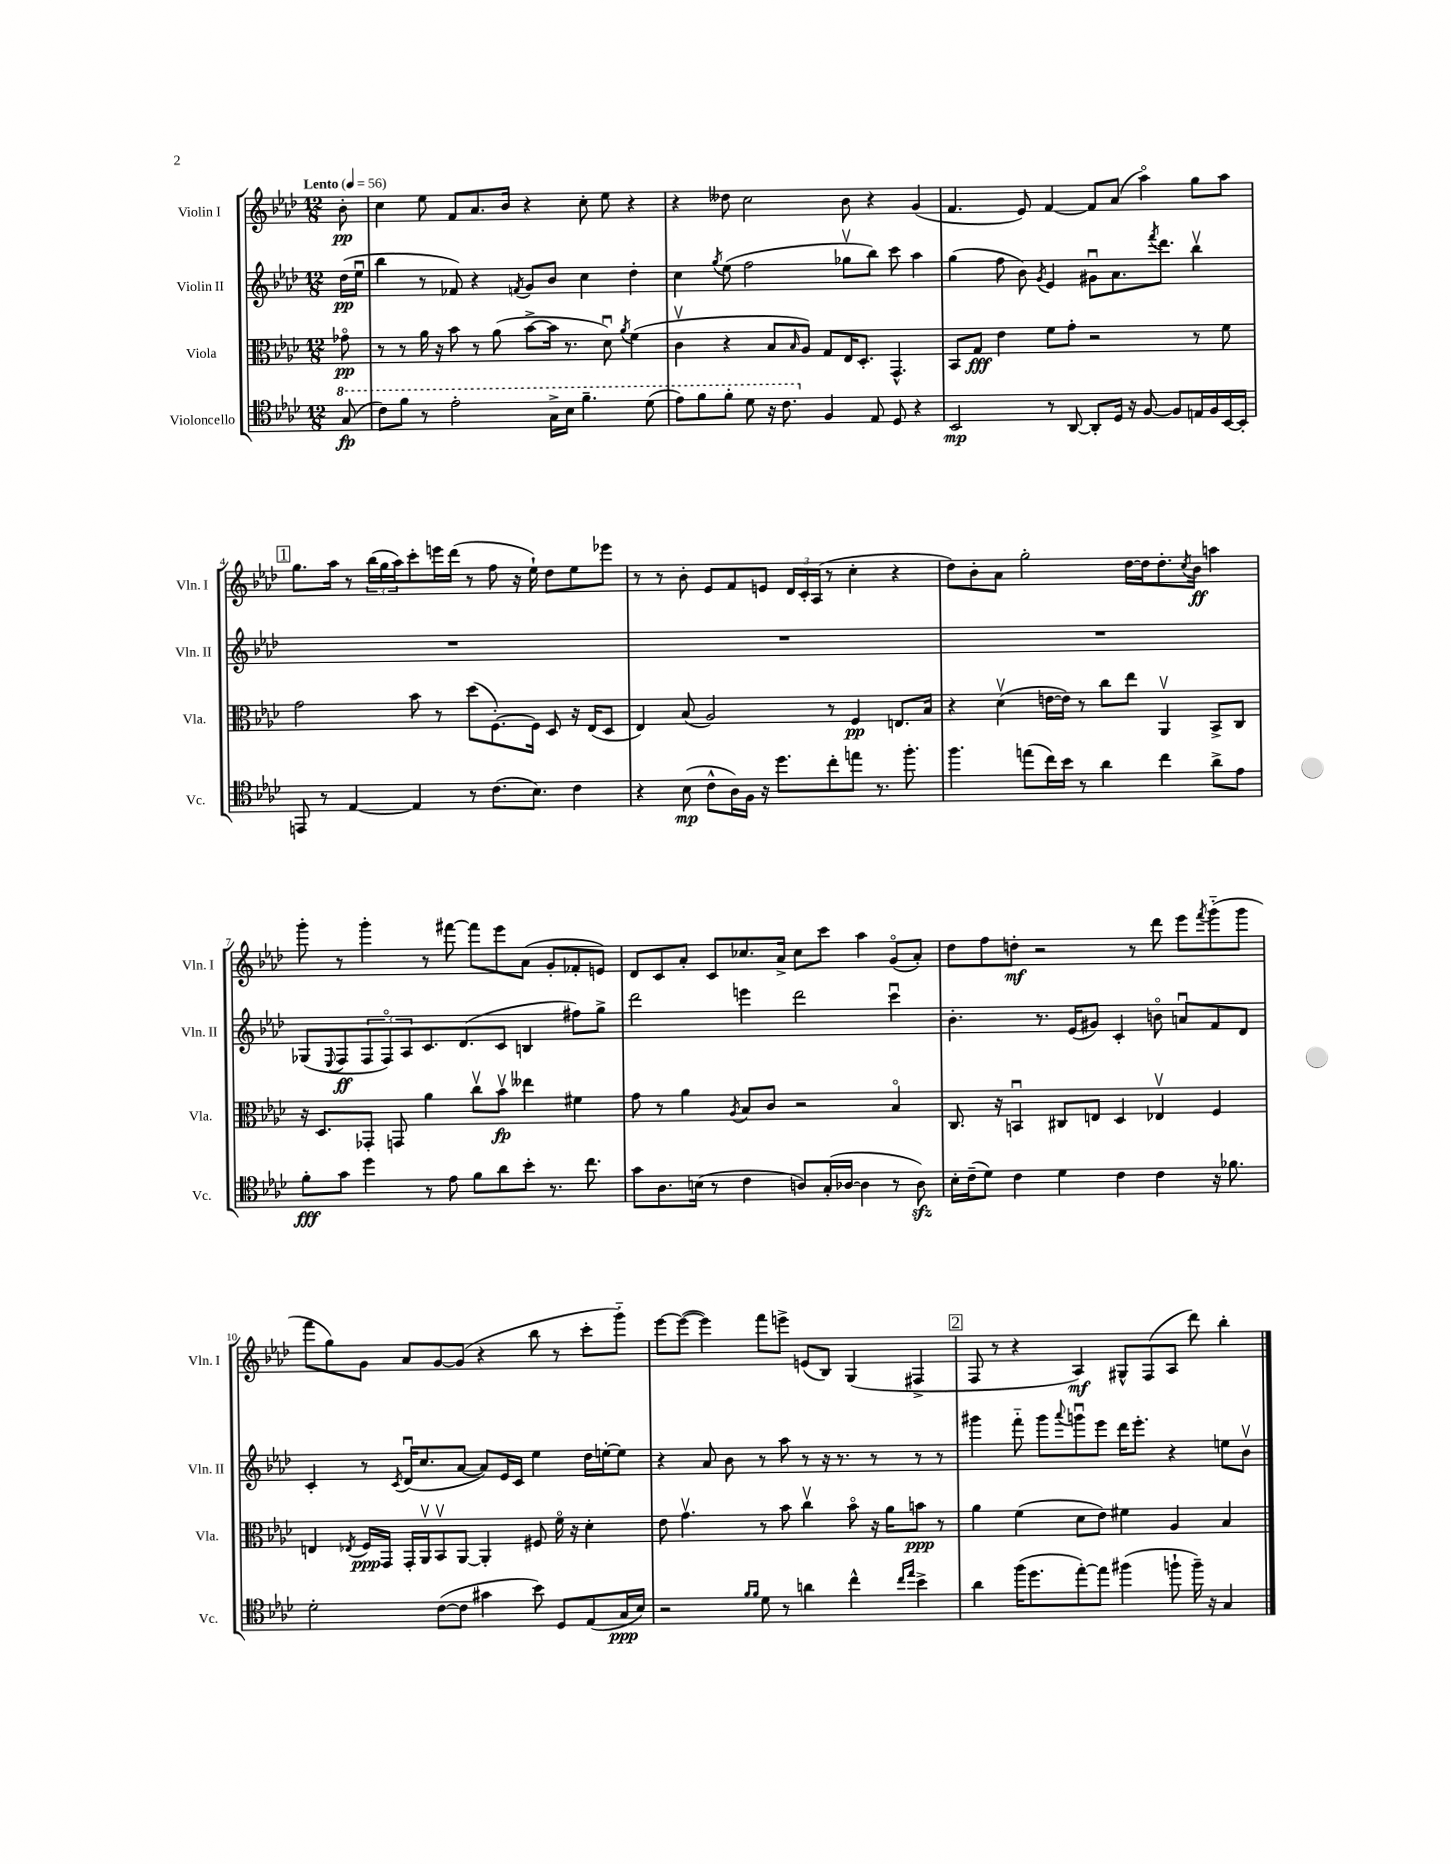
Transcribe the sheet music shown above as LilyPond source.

<<
\new StaffGroup <<
\new Staff = "s0" \with { instrumentName = "Violin I" shortInstrumentName = "Vln. I" } {
    \clef treble \key aes \major \numericTimeSignature \time 12/8 \partial 8 \tempo "Lento" 4 = 56
    bes'8-.\pp |
    c''4 ees''8 f'8 aes'8. bes'16 r4 c''8-. ees''8 r4 |
    r4 deses''8 c''2 bes'8 r4 g'4( |
    f'4. ees'8) f'4~ f'8 aes'8( aes''4\flageolet) g''8 aes''8 |
    \mark \markup { \box "1" } g''8. aes''16 r8 \tuplet 3/2 { bes''16( g''16 aes''16) } c'''8-. e'''16 des'''16( r8 f''8 r16 ees''16-!) des''8 ees''8 ees'''8 |
    r8 r8 bes'8-. ees'8 f'8 e'8 \tuplet 3/2 { des'16 c'16-. aes16( } r8 c''4-. r4 |
    des''8) bes'8-. aes'8 g''2-. des''16~ des''16 des''8.-. \acciaccatura { c''8 } bes'16\ff a''4 |
    g'''8-. r8 g'''4-. r8 fis'''8~ fis'''8 ees'''8 aes'8( g'8-. fes'8-. e'8) |
    des'8 c'8 aes'8-. c'8 ces''8. aes'16-> ces''8 c'''8 aes''4 g'8\flageolet( aes'8-.) |
    des''8 f''8 d''8-.\mf r2 r8 des'''8 ees'''8 \acciaccatura { f'''8 } g'''8-_( g'''8 |
    f'''8 g''8) g'8 aes'8 g'8~ g'8( r4 bes''8 r8 c'''8-. g'''8-_) |
    ees'''8~ ees'''8~( ees'''4) f'''8 e'''8-> e'8( bes8) g4( fis4-> |
    \mark \markup { \box "2" } f8 r8 r4 aes4\mf) gis8-^ f8( aes8 des'''8) bes''4-. \bar "|." |
}
\new Staff = "s1" \with { instrumentName = "Violin II" shortInstrumentName = "Vln. II" } {
    \clef treble \key aes \major \numericTimeSignature \time 12/8 \partial 8
    des''16\pp( ees''16\downbow |
    bes''4 r8 fes'8) r4 \acciaccatura { f'8 } g'8 bes'8 c''4 des''4-. |
    c''4 \acciaccatura { g''8 } ees''8( f''2 ges''8\upbow bes''8) c'''8 aes''4 |
    g''4( f''8 bes'8) \acciaccatura { g'8 } ees'4 gis'8\downbow aes'8. \acciaccatura { f'''8 } des'''8. bes''4\upbow |
    \mark \markup { \box "1" } R1. |
    R1. |
    R1. |
    ges8( \appoggiatura { ees8 } f8\ff \tuplet 3/2 { f8 f8\flageolet) aes8 } c'8. des'8.( c'8 b4 fis''8) g''8-> |
    des'''2 e'''4 des'''2 c'''4\downbow |
    bes'4.-. r8. ees'16( gis'8) c'4-. b'8\flageolet a'8\downbow f'8 des'8 |
    c'4-. r8 \acciaccatura { c'8 } des'16\downbow( c''8. aes'8~ aes'8) ees'16 c'16 ees''4 des''16 e''16~-. e''8 |
    r4 aes'8 bes'8 r8 aes''8 r8 r16 r8. r8 r8 r8 |
    \mark \markup { \box "2" } gis'''4 f'''8-_ gis'''8 \appoggiatura { aes'''8 } g'''8\downbow ees'''8 des'''16 ees'''8.-. r4 e''8 bes'8\upbow \bar "|." |
}
\new Staff = "s2" \with { instrumentName = "Viola" shortInstrumentName = "Vla." } {
    \clef alto \key aes \major \numericTimeSignature \time 12/8 \partial 8
    ges'8\flageolet\pp |
    r8 r8 aes'16 r16 bes'8 r8 aes'8( bes'8~-> bes'16 r8. des'8\downbow) \acciaccatura { aes'8 } f'4( |
    c'4\upbow r4 bes8 \grace { bes16 } aes8) g8 ees16 des8.-. g,4.-^ |
    bes,8 g8\fff ees'4 f'8 g'8-. r2 r8 f'8 |
    \mark \markup { \box "1" } g'2 bes'8 r8 des''8( f8.~-.) f16 des8 r16 ees16( des8 |
    ees4) bes8( aes2) r8 f4\pp e8. bes16 |
    r4 des'4\upbow( e'16~ e'16) r8 c''8 ees''8 aes,4\upbow bes,8-> c8 |
    r16 des8. ges,8-. g,8 aes'4 c''8\upbow bes'8\upbow\fp eeses''4 fis'4 |
    g'8 r8 aes'4 \acciaccatura { aes8 } bes8 c'8 r2 bes4\flageolet |
    c8. r16 b,4\downbow cis8 e8 des4 ees4\upbow f4 |
    e4 \acciaccatura { ees8 } f16\ppp g,16 g,16-. aes,16\upbow bes,8\upbow aes,8~ aes,4-. fis8 f'16\flageolet r16 des'4-. |
    ees'8 g'4.\upbow r8 bes'8 c''4\upbow bes'8\flageolet r16 aes'16 b'8\ppp r8 |
    \mark \markup { \box "2" } aes'4 f'4( des'8 ees'8) fis'4 aes4 bes4 \bar "|." |
}
\new Staff = "s3" \with { instrumentName = "Violoncello" shortInstrumentName = "Vc." } {
    \clef tenor \key aes \major \numericTimeSignature \time 12/8 \partial 8
    \ottava #1 g'8\fp( |
    c''8) f''8 r8 ees''2-. g'16-> bes'16 f''4.-- des''8( |
    ees''8) f''8 f''8-. des''8 r16 c''8. \ottava #0 f4 ees8 des8 r4 |
    bes,2\mp r8 aes,8~ aes,8-. des16 r16 f8~ f8 e16 f16 bes,16~ bes,16-. |
    \mark \markup { \box "1" } e,8 r8 ees4~ ees4 r8 c'8.( bes8.) c'4 |
    r4 bes8\mp( c'8-^ aes16) f16 r16 des''8. c''8-. e''8 r8. f''8.-. |
    f''4. e''8( c''16) bes'16 r8 aes'4 c''4 aes'8-> ees'8 |
    f'8-.\fff g'8 des''4 r8 ees'8 f'8 aes'8 bes'8-. r8. c''8. |
    g'8 aes8. b16( r8 c'4 a8) g16-.( aes16~ aes4 r8 aes8\sfz) |
    bes16-. c'16--( des'8) c'4 des'4 c'4 c'4 r16 fes'8. |
    des'2-. c'8~( c'8 gis'4 bes'8) des8 ees8( g16\ppp bes16) |
    r2 \grace { f'16 f'16 } des'8 r8 a'4 c''4-^ \grace { c''16 ees''16 } bes'4-> |
    \mark \markup { \box "2" } aes'4 f''16( des''8. ees''8~-.) ees''8 fis''4( f''8-! f''16--) r16 g4 \bar "|." |
}
>>
>>
